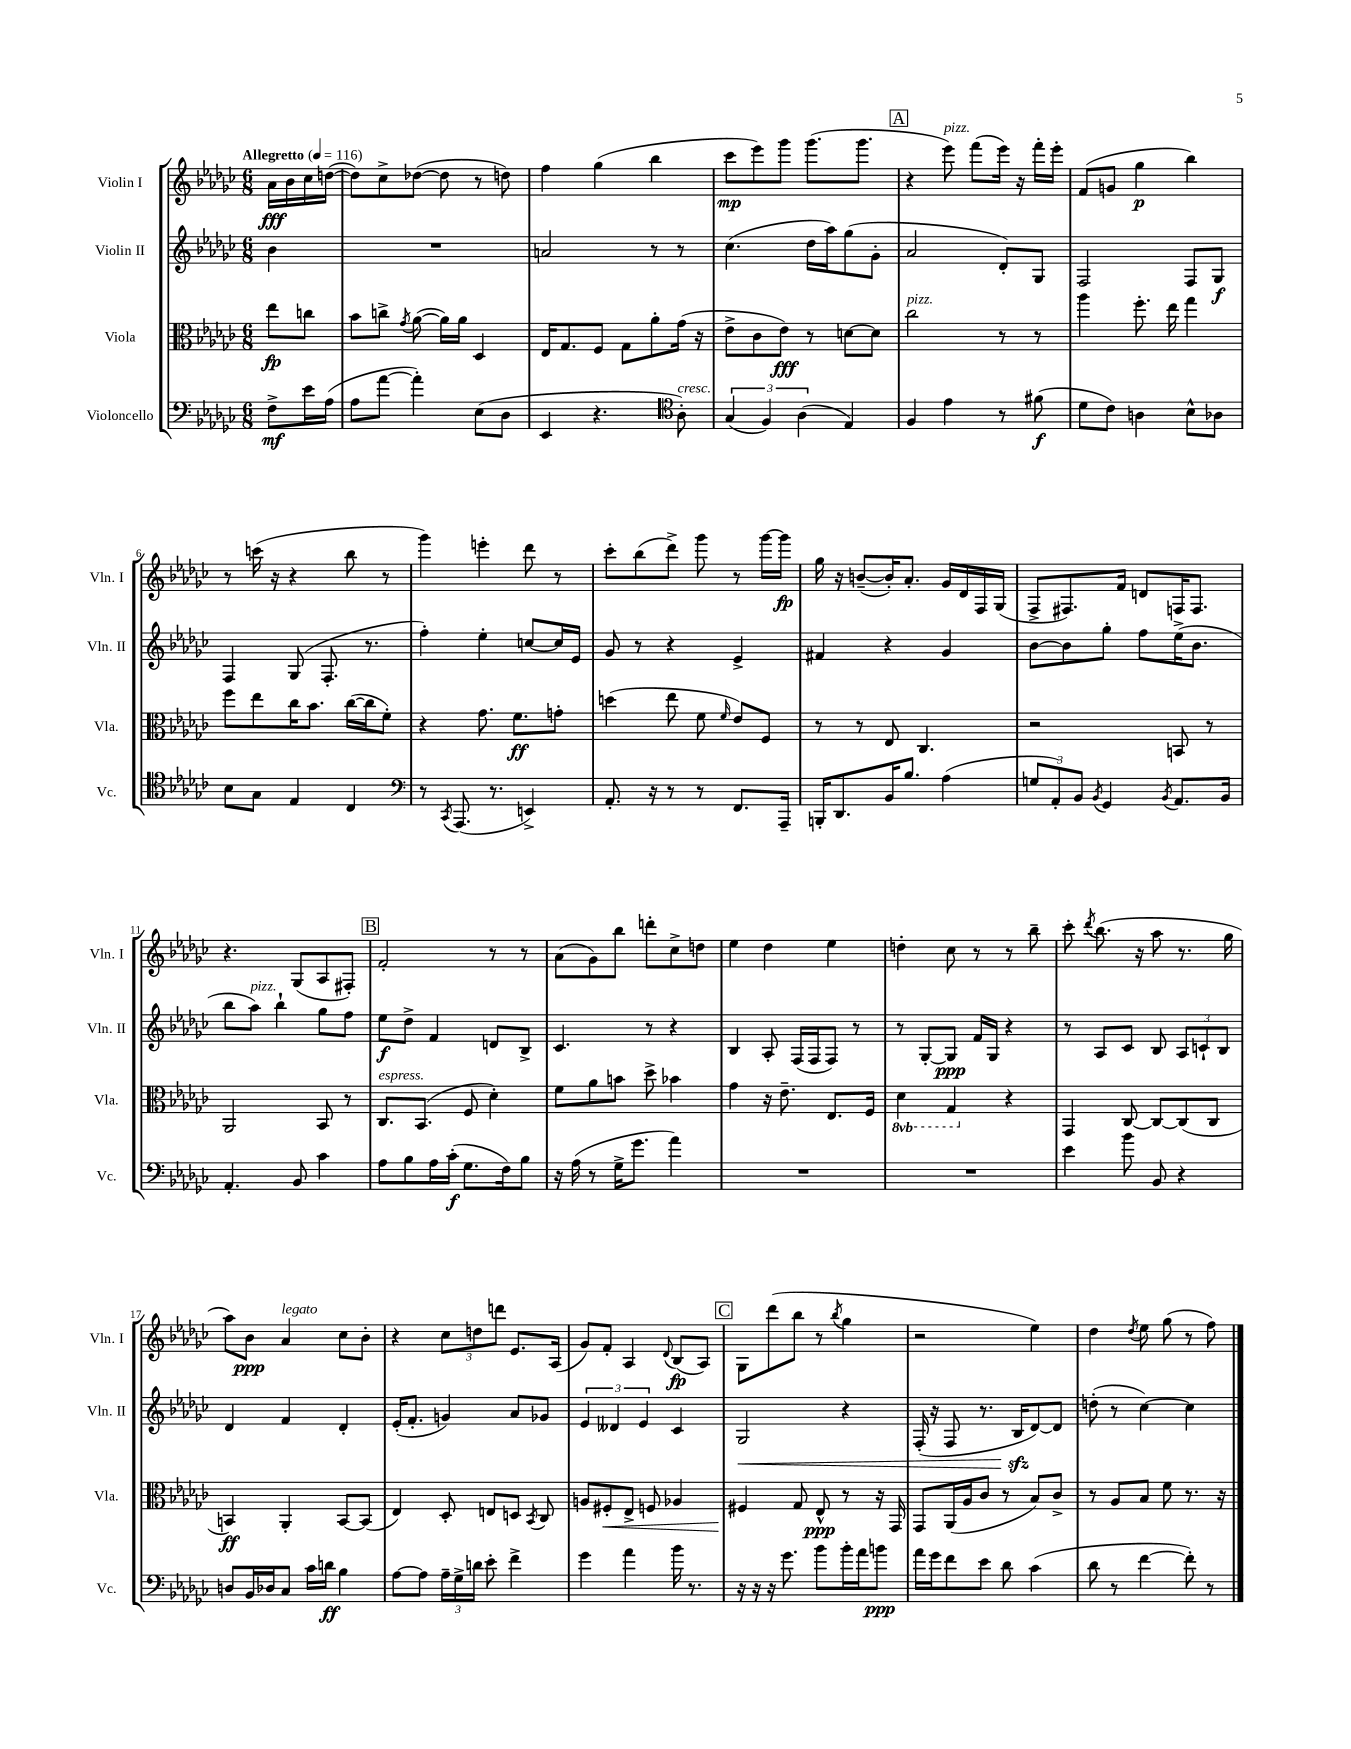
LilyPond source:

<<
\new StaffGroup <<
\new Staff = "s0" \with { instrumentName = "Violin I" shortInstrumentName = "Vln. I" } {
    \clef treble \key ges \major \numericTimeSignature \time 6/8 \partial 4 \tempo "Allegretto" 4 = 116
    \autoBeamOff aes'16[\fff bes'16 ces''16 d''16]~( |
    d''8[) ces''8-> des''8]~( des''8 r8 d''8) |
    f''4 ges''4( bes''4 |
    ces'''8[\mp ees'''8) ges'''8] ges'''8.[( ges'''8.] |
    \mark \markup { \box "A" } r4 ees'''8^\markup { \italic "pizz." }) f'''8[( ees'''16]) r16 f'''16[-. ees'''16]-. |
    f'8[( g'8] ges''4\p bes''4) |
    r8 c'''16( r16 r4 bes''8 r8 |
    ges'''4) e'''4-. des'''8 r8 |
    ces'''8[-. bes''8( des'''8]->) ges'''8 r8 ges'''16[~ ges'''16]\fp |
    ges''16 r16 b'8[~--( b'16-.) aes'8.]-. ges'16[ des'16 f16 ges16]( |
    f8[-> fis8.) f'16] d'8[ f16 f8.] |
    r4. ges8[( aes8 fis8]-.) |
    \mark \markup { \box "B" } f'2-. r8 r8 |
    aes'8[( ges'8) bes''8] d'''8[-. ces''8-> d''8] |
    ees''4 des''4 ees''4 |
    d''4-. ces''8 r8 r8 bes''8-- |
    ces'''8-. \acciaccatura { des'''8 } bes''8.( r16 aes''8 r8. ges''16 |
    aes''8[) bes'8]\ppp aes'4^\markup { \italic "legato" } ces''8[ bes'8]-. |
    r4 \tuplet 3/2 { ces''8[ d''8 d'''8] } ees'8.[ aes16]( |
    ges'8[) f'8]-. aes4 \appoggiatura { des'8 } bes8[\fp( aes8]) |
    \mark \markup { \box "C" } ges8[ des'''8( bes''8] r8 \acciaccatura { bes''8 } ges''4 |
    r2 ees''4) |
    des''4 \acciaccatura { des''8 } ees''8 ges''8( r8 f''8) \bar "|." |
}
\new Staff = "s1" \with { instrumentName = "Violin II" shortInstrumentName = "Vln. II" } {
    \clef treble \key ges \major \numericTimeSignature \time 6/8 \partial 4
    \autoBeamOff bes'4 |
    R2. |
    a'2 r8 r8 |
    ces''4.( des''16[ aes''16) ges''8( ges'8]-. |
    \mark \markup { \box "A" } aes'2 des'8[-.) ges8] |
    f2 f8[ ges8]\f |
    f4 ges8( f8.-. r8. |
    f''4-.) ees''4-. c''8[~ c''16 ees'16] |
    ges'8 r8 r4 ees'4-> |
    fis'4 r4 ges'4 |
    bes'8[~ bes'8 ges''8]-. f''8[ ees''16->( bes'8.] |
    bes''8[ aes''8]^\markup { \italic "pizz." }) bes''4-! ges''8[ f''8] |
    \mark \markup { \box "B" } ees''8[\f des''8]-> f'4 d'8[ bes8]-> |
    ces'4. r8 r4 |
    bes4 aes8-. f16[( f16 f8]) r8 |
    r8 ges8[~-. ges8]\ppp f'16[ ges16] r4 |
    r8 aes8[ ces'8] bes8 \tuplet 3/2 { aes8[ c'8-! bes8] } |
    des'4 f'4 des'4-. |
    ees'16[-.( f'8.]-. g'4) aes'8[ ges'8] |
    \tuplet 3/2 { ees'4 deses'4 ees'4 } ces'4 |
    \mark \markup { \box "C" } ges2\< r4 |
    f16-.( r16 f8 r8. bes16[\sfz\! des'8~) des'8] |
    d''8-.( r8 ces''4~) ces''4 \bar "|." |
}
\new Staff = "s2" \with { instrumentName = "Viola" shortInstrumentName = "Vla." } {
    \clef alto \key ges \major \numericTimeSignature \time 6/8 \set Staff.ottavationMarkups = #ottavation-simple-ordinals \partial 4
    \autoBeamOff ees''8[\fp c''8] |
    bes'8[ c''8]-> \acciaccatura { ges'8 } aes'8~( aes'16[) aes'16] des4 |
    ees16[ ges8. f8] ges8[ aes'8-. ges'16]( r16 |
    ees'8[-> ces'8 ees'8]\fff) r8 d'8[~ d'8] |
    \mark \markup { \box "A" } ces''2^\markup { \italic "pizz." } r8 r8 |
    aes''4 f''8.-. ees''16 ges''4 |
    f''8[ ees''8 ces''16 bes'8.] ces''16[~( ces''16 f'8]-.) |
    r4 ges'8. f'8.[\ff g'8]-. |
    d''4( ees''8 f'8 \grace { f'16 } ees'8[) f8] |
    r8 r8 ees8 ces4. |
    r2 b,8 r8 |
    aes,2 bes,8 r8 |
    \mark \markup { \box "B" } ces8.[^\markup { \italic "espress." } bes,8.]( f8 des'4-.) |
    f'8[ aes'8 b'8] des''8-> bes'4 |
    ges'4 r16 ees'8.-- ees8.[ f16] |
    \ottava #-1 des4 ges,4 \ottava #0 r4 |
    ges,4 ces8~ ces8[~ ces8( ces8] |
    b,4\ff) aes,4-. b,8[~ b,8]( |
    ees4) des8-. e8[ d8] \acciaccatura { bes,8 } ces8 |
    a8[ fis8-.\< ees8]-> f8 aes4 |
    \mark \markup { \box "C" } fis4\! ges8 ees8-^\ppp r8 r16 ges,16 |
    ges,8[ aes,16( aes16 ces'8] r8 bes8[) ces'8]-> |
    r8 aes8[ bes8] f'8 r8. r16 \bar "|." |
}
\new Staff = "s3" \with { instrumentName = "Violoncello" shortInstrumentName = "Vc." } {
    \clef bass \key ges \major \numericTimeSignature \time 6/8 \partial 4
    \autoBeamOff f8[->\mf ees'16 aes16]( |
    aes8[ aes'8]~ aes'4-.) ees8[( des8] |
    ees,4 r4. \clef tenor aes8-.^\markup { \italic "cresc." }) |
    \tuplet 3/2 { ges4( f4) aes4( } ees4) |
    \mark \markup { \box "A" } f4 ees'4 r8 fis'8\f( |
    des'8[ ces'8]) a4 bes8[-^ aes8] |
    bes8[ ges8] ees4 ces4 |
    \clef bass r8 \acciaccatura { ces,8 } aes,,8.( r8. e,4->) |
    aes,8.-. r16 r8 r8 f,8.[ aes,,16]-- |
    b,,16[-. des,8. bes,16 bes8.] aes4( |
    \tuplet 3/2 { g8[ aes,8-.) bes,8] } \acciaccatura { bes,8 } ges,4 \acciaccatura { bes,8 } aes,8.[ bes,16] |
    aes,4.-. bes,8 ces'4 |
    \mark \markup { \box "B" } aes8[ bes8 aes16 ces'16]-.\f( ges8.[ f16) bes8] |
    r16 aes16( r8 ges16[-> ges'8.] aes'4) |
    R2. |
    R2. |
    ees'4 bes'8 bes,8 r4 |
    d8[ bes,16 des16 ces8] ces'16[ d'16]\ff bes4 |
    aes8[~ aes8] \tuplet 3/2 { aes16[-- ges16-> d'16] } ees'8-. f'4-> |
    ges'4 aes'4 bes'16 r8. |
    \mark \markup { \box "C" } r16 r16 r16 ges'8. bes'8[ bes'16-. aes'16 b'8]\ppp |
    aes'16[ ges'16 f'8 ees'8] des'8 ces'4( |
    des'8 r8 f'4~ f'8-.) r8 \bar "|." |
}
>>
>>
